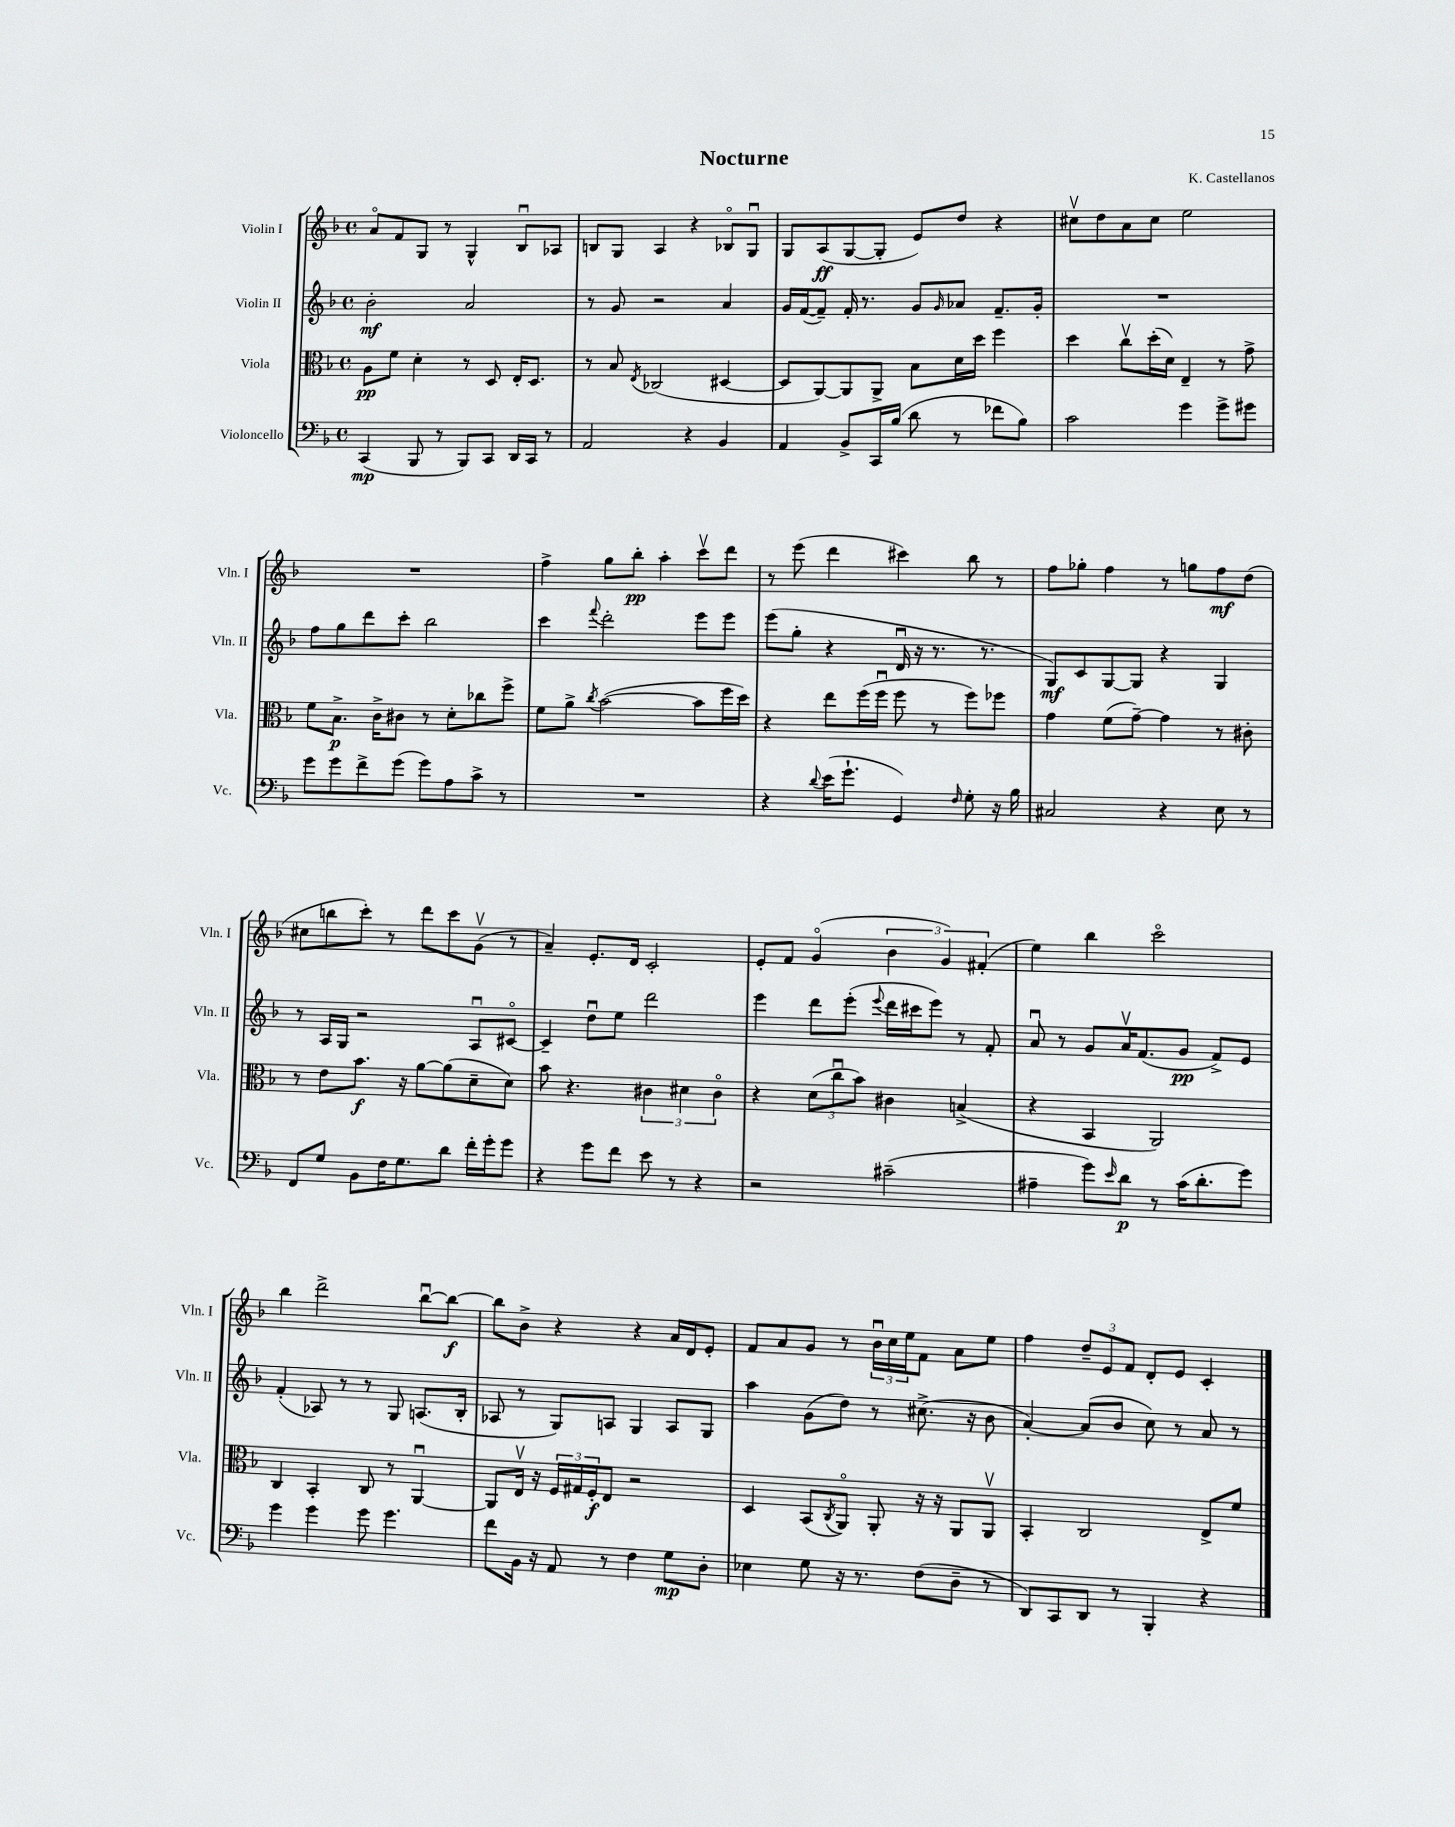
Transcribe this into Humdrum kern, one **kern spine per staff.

**kern	**kern	**kern	**kern
*staff4	*staff3	*staff2	*staff1
*clefF4	*clefC3	*clefG2	*clefG2
*k[b-]	*k[b-]	*k[b-]	*k[b-]
*M4/4	*M4/4	*M4/4	*M4/4
*met(c)	*met(c)	*met(c)	*met(c)
(4CC/	8A\L	2b-'\	8ao/L
.	8f\J	.	8f/
8BBB-/	4d'\	.	8G/J
8r	.	.	8r
8BBB-/L)	8r	2a/	4G^^/
8CC/J	8D/	.	.
16DD/LL	16E'/LK	.	8B-u/L
16CC/JJ	8.D/J	.	.
8r	.	.	8A-/J
=	=	=	=
2AA/	8r	8r	8B/L
.	8B-/	8g/	8G/J
.	8qE/	.	.
.	(2C-/	2r	4A/
4r	.	.	4r
4BB-/	[4D#/	4a/	8B-o/L
.	.	.	8Gu/J
=	=	=	=
4AA/	8D#/]L	16g/LL	8G/L
.	.	([16f/J	.
.	[8AA/)	8f~/]J)	(8A/
8BB-^/L	8AA/]	16f'/	[8G/
.	.	8.r	.
16CC/L	8AA^/J	.	8G'/]J
(16B-/JJ	.	.	.
8d\	8B-\L	8g/L	8e/L)
.	.	16qqg/	.
8r	16d\L	8a-/J	8dd/J
.	16dd\JJ	.	.
8f-\L	4ff\	8.f~/L	4r
8B-\J)	.	.	.
.	.	16g'/Jk	.
=	=	=	=
2c\	4dd\	1r	8cc#v\L
.	.	.	8dd\
.	8ccv\L	.	8a\
.	(16dd'\L	.	8cc#\J
.	16d\JJ)	.	.
4g\	4E~/	.	2ee\
8g^\L	8r	.	.
8g#\J	8g^\	.	.
=	=	=	=
8g\L	8f\L	8ff\L	1r
8g\	8.B-^\J	8gg\	.
8f^\	.	8ddd\	.
.	16c^\LK	.	.
(8g\J	8c#\J	8ccc'\J	.
8g\L)	8r	2bb-\	.
8A\	8d'\L	.	.
8c^\J	8cc-\	.	.
8r	8ff^\J	.	.
=	=	=	=
1r	8f\L	4ccc\	4ff^\
.	8a^\J	.	.
.	8qcc/	8qqfff/	.
.	([2b-\	2ddd'\	8gg\L
.	.	.	8bb-'\J
.	.	.	4aa'\
.	8b-\]L	8eee\L	8cccv\L
.	16ff\L	8eee\J	8ddd\J
.	16dd\JJ)	.	.
=	=	=	=
4r	4r	(8eee\L	8r
.	.	8gg'\J	(8eee\
8qqd/	.	.	.
(16e\LK	8ee\L	4r	4ddd\
8.g`\J	.	.	.
.	(16ff\L	.	.
.	16ffu\JJ	.	.
4GG/)	8ff\	16du/	4ccc#\)
.	.	16r	.
.	8r	8.r	.
16qqF/	.	.	.
8G'\	8ff\L)	.	8bb-\
.	.	8.r	.
16r	8ff-\J	.	8r
16B-\	.	.	.
=	=	=	=
2C#/	4g\	8G/L)	8ff\L
.	.	8c/	8gg-'\J
.	(8f\L	[8G/	4ff\
.	[8g~\J)	8G/]J	.
4r	4g\]	4r	8r
.	.	.	8gg\L
8E\	8r	4G/	8ff\
8r	8c#'\	.	(8dd\J
=	=	=	=
8FF/L	8r	8r	8cc#\L
8G/J	8e\L	16A/LL	8bb\
.	.	16G/JJ	.
8BB-\L	8.b-\J	2r	8ccc'\J)
16F\K	.	.	8r
8.G\	16r	.	.
.	[8a\L	.	8ddd\L
8d\J	(8a\]	.	8ccc\
16f'\LL	8d~\	8Au/L	(8gv\J
16g'\J	.	.	.
8g\J	8d\J)	[8c#o/J	8r
=	=	=	=
4r	8b-\	4c#~/]	4a~/)
.	4.r	.	.
8g\L	.	8ddu\L	8.e'/L
8f\J	.	8ee\J	.
.	.	.	16d/Jk
8e\	6c#\	2ddd\	2c'/
8r	.	.	.
.	6d#\	.	.
4r	.	.	.
.	6c#o\	.	.
=	=	=	=
2r	4r	4eee\	8e'/L
.	.	.	8f/J
.	(12d\L	8ddd\L	(4go/
.	12ccu\	.	.
.	.	(8eee'\J	.
.	12b-\J)	.	.
.	.	8qqeee/	.
(2c#~\	4c#\	16ddd\LL	6b-\
.	.	16ccc#\J	.
.	.	8eee\J)	.
.	.	.	6g/)
.	(4B^/	8r	.
.	.	.	(6f#'/
.	.	8f'/	.
=	=	=	=
4A#~\	4r	8au/	4ee\)
.	.	8r	.
8g\L)	4BB-/	8g/L	4bb-\
16qqe/	.	.	.
8d\J	.	16av/K	.
.	.	(8.f/	.
8r	2AA/)	.	2ccco\
(16c\LK	.	8g/J	.
8.d'\	.	.	.
.	.	8f^/L)	.
8g\J)	.	8e/J	.
=	=	=	=
4g\	4C/	(4f'/	4bb-\
4g\	4BB-'/	8A-/)	2ddd^\
.	.	8r	.
8g\	8C/	8r	.
4.g\	8r	8G/	.
.	[4AAu/	(8.A/L	[8bb-u\L
.	.	.	8bb-\_J
.	.	16B-'/Jk	.
=	=	=	=
8f\L	8AA/]L	8A-/	8bb-\]L
16BB-\Jk	16Ev/Jk	8r	8b-^\J
16r	16r	.	.
8AA/	24F/LL	8G/L)	4r
.	24G#/	.	.
.	24F'/J	.	.
8r	8E/J	8A/J	.
4F\	2r	4G/	4r
8G\L	.	8A/L	16a/LL
.	.	.	16d/J
8D'\J	.	8G/J	8e'/J
=	=	=	=
4E-\	4D/	4aa\	8f/L
.	.	.	8a/
8G\	(8BB-/L	(8g\L	8g/J
.	8qC/	.	.
16r	8AAo/J)	8dd\J)	8r
8.r	.	.	.
.	8AA'/	8r	24b-u\LL
.	.	.	24cc\
.	.	.	24ee\J
(8F\L	16r	(8.cc#^\	8f\J
.	16r	.	.
8D~\J	8AA/L	.	8a\L
.	.	16r	.
8r	8AAv/J	8b-\	8ee\J
=	=	=	=
8DD/L)	4BB-'/	[4a'/)	4ff\
8CC/	.	.	.
8DD/J	2C/	(8a/]L	12dd~/L
.	.	.	12e/
8r	.	8b-/J	.
.	.	.	12f/J
4BBB-'/	.	8cc\)	8d'/L
.	.	8r	8e/J
4r	8E^/L	8a/	4c'/
.	8f/J	8r	.
==	==	==	==
*-	*-	*-	*-
